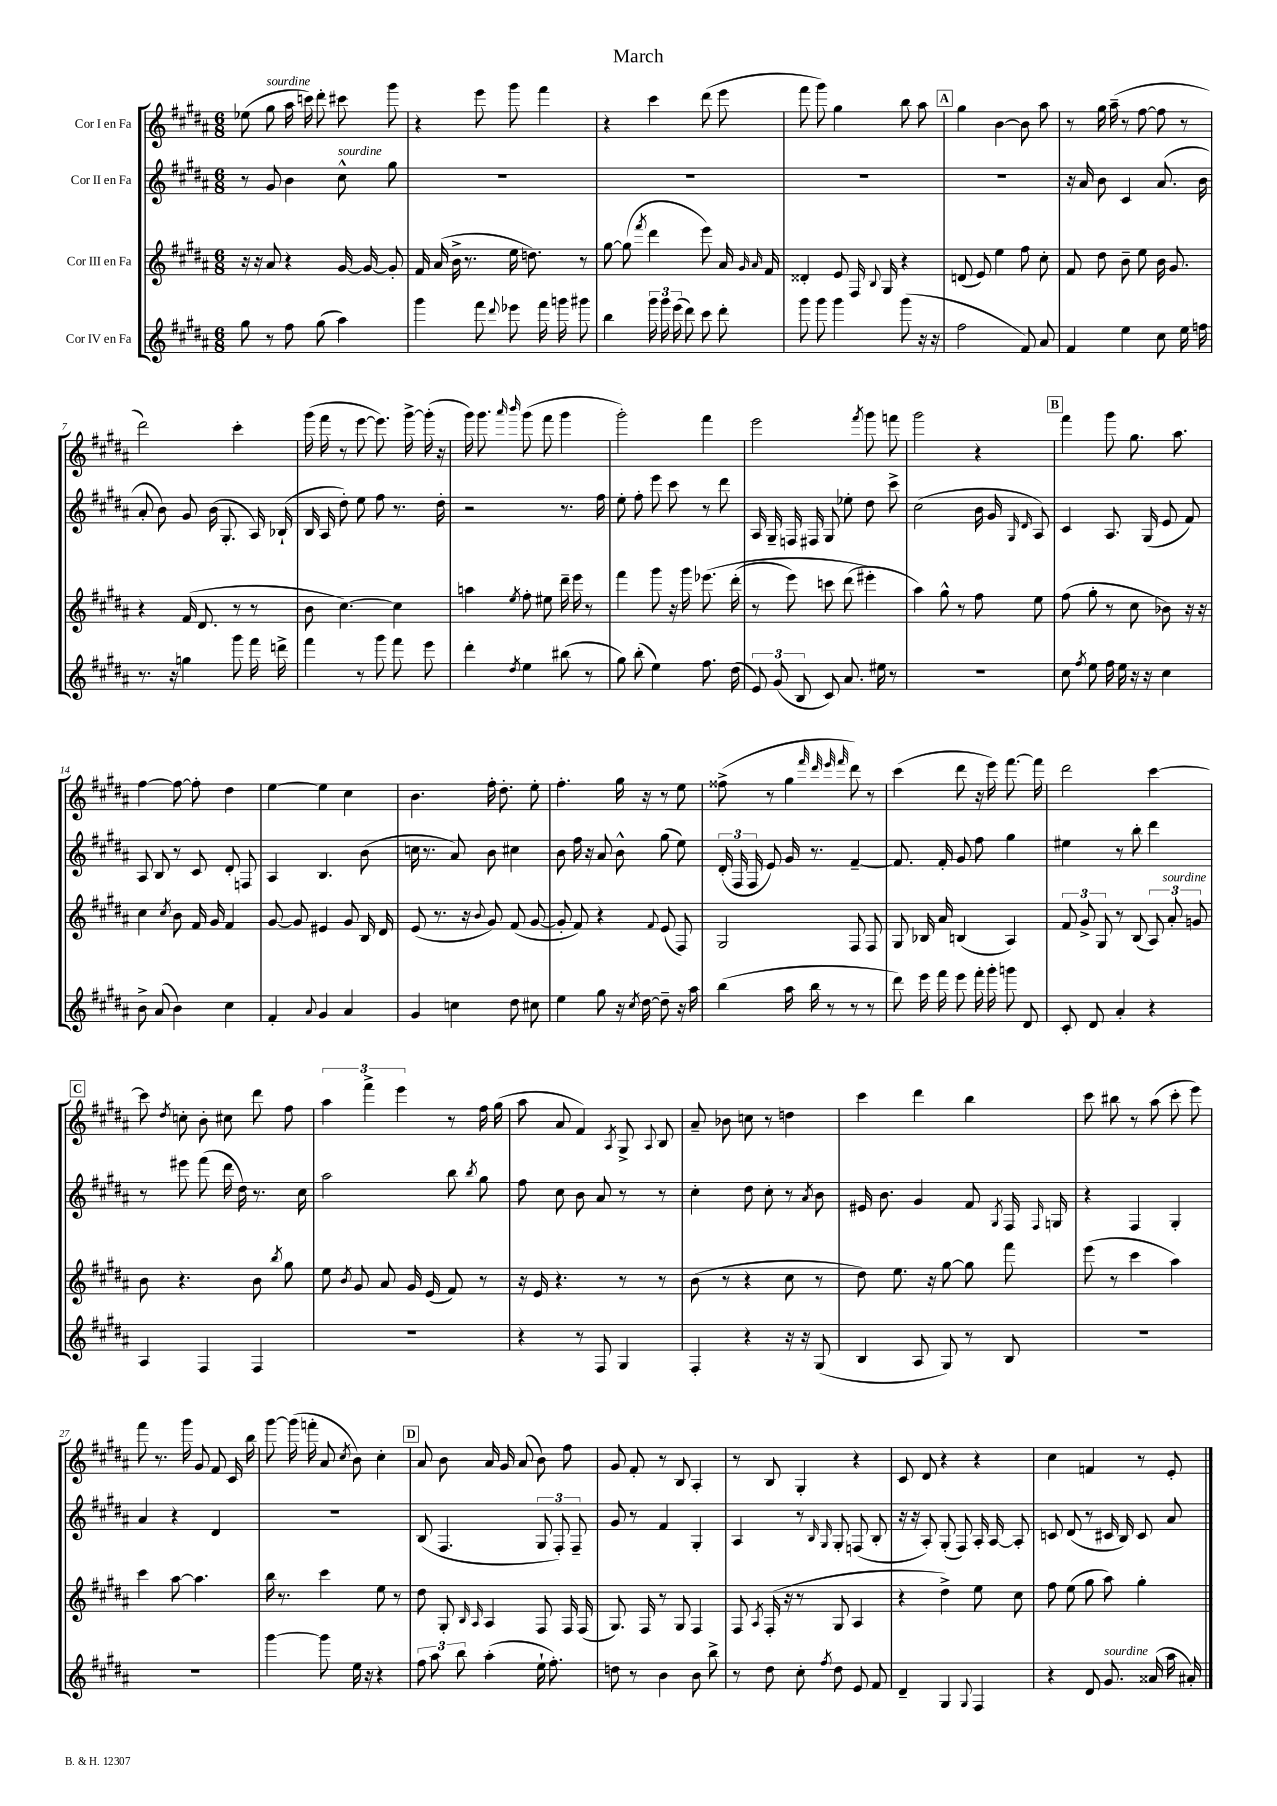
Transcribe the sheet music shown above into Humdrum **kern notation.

**kern	**kern	**kern	**kern
*part4	*part3	*part2	*part1
*staff4	*staff3	*staff2	*staff1
*I"Cor IV en Fa	*I"Cor III en Fa	*I"Cor II en Fa	*I"Cor I en Fa
*clefG2	*clefG2	*clefG2	*clefG2
*k[f#c#g#d#a#]	*k[f#c#g#d#a#]	*k[f#c#g#d#a#]	*k[f#c#g#d#a#]
*M6/8	*M6/8	*M6/8	*M6/8
=1	=1	=1	=1
8gg#\	16r	8r	(8ee-X\
.	16r	.	.
!	!	!	!LO:TX:a:i:t=sourdine
8r	8a#/	8g#/	8gg#\
8ff#\	4r	4b\	16aa#\
.	.	.	16cccn\)
(8gg#\	.	.	8ddd#'\
!	!	!LO:TX:a:i:t=sourdine	!
4aa#\)	[16g#/	8cc#^^\	8ccc#X\
.	16g#/_	.	.
.	8g#'/]	8gg#\	8ggg#\
=2	=2	=2	=2
4ggg#\	16f#/	2.r	4r
.	(16a#/	.	.
.	16b^\	.	.
.	8.r	.	.
8fff#\	.	.	8eee\
8qqddd#/	.	.	.
8eee-X\	16ee\	.	8ggg#\
.	8.ddn\)	.	.
16fff#\	.	.	4fff#\
16gggn\	.	.	.
8ggg#X\	8r	.	.
=3	=3	=3	=3
4bb\	[8gg#\	2.r	4r
.	(8gg#\]	.	.
.	8qfff#/	.	.
24ggg#\	4ddd#\	.	4ccc#\
24ggg#\	.	.	.
(24eee\	.	.	.
8ddd#\)	.	.	.
8ccc#\	8eee\)	.	(8ddd#\
8ddd#'\	16a#/	.	8eee\
.	16qqg#/	.	.
.	16qqa#/	.	.
.	16f#/	.	.
=4	=4	=4	=4
8ggg#\	4d##X'/	2.r	8fff#\
8ggg#\	.	.	8ggg#\)
4ggg#\	8e/	.	4gg#\
.	16F#/	.	.
.	8qqB/	.	.
.	16G#/	.	.
(8ggg#\	4r	.	8bb\
16r	.	.	8aa#\
16r	.	.	.
!!LO:REH:place=s1:t=A
=5	=5	=5	=5
2ff#\	(8dn/	2.r	4gg#\
.	8e/)	.	.
.	4ee\	.	[4b\
8f#/)	8ff#\	.	8b\]
8a#/	8cc#'\	.	8aa#\
=6	=6	=6	=6
4f#/	8f#/	16r	8r
.	.	16a#/	.
.	8dd#\	8b\	16gg#\
.	.	.	(16aa#~\
4ee\	8b~\	4c#/	8r
.	8ee\	.	[8ff#\
8cc#\	16b\	(8.a#/	8ff#\]
.	8.g#/	.	.
16ee\	.	.	8r
16ffn\	.	16b\	.
!!LO:LB:g=z
=7	=7	=7	=7
8.r	4r	8a#'/	2ddd#\)
.	.	8b\)	.
16r	.	.	.
4ggn\	(16f#/	8g#/	.
.	8.d#/	.	.
.	.	(16b\	.
.	.	8.G#'/	.
8ggg#\	8r	.	4ccc#'\
16fff#\	8r	16A#/)	.
16dddn^\	.	(16B-X`/	.
=8	=8	=8	=8
4fff#\	8b\	16B/	(16ggg#\
.	.	16A#/	16fff#\
.	[4.cc#\)	8dd#'\)	8r
8r	.	8ee\	[8eee\
8ggg#\	.	8ff#\	8.eee\])
8fff#\	4cc#\]	8.r	.
.	.	.	[16ggg#^\
8eee\	.	.	(16ggg#'\]
.	.	16dd#'\	16r
=9	=9	=9	=9
4ddd#'\	4aan\	2r	16ggg#\)
.	.	.	8.ggg#\
.	.	.	16qqaaa#/
8qdd#/	8qee/	.	16qqbbb/
4ee\	8ff#'\	.	(8ggg#\
.	8ee#X\	.	8fff#\
(8bb#X\	16ddd#~\	8.r	4ggg#\
.	16eee\	.	.
8r	8r	.	.
.	.	16ff#\	.
=10	=10	=10	=10
8gg#\)	4fff#\	8ee'\	2ggg#'\)
(8bb'\	.	8ff#'\	.
4ee\)	8ggg#\	8eee\	.
.	16r	8ccc#\	.
.	16ggg#\	.	.
8.ff#\	(8.eee-X\	8r	4fff#\
.	.	8ddd#\	.
(16dd#\	(16ddd#'\	.	.
=11	=11	=11	=11
12e/)	8r	16A#/	2eee\
.	.	16G#~/	.
(12g#/	.	.	.
.	8eee\)	16Fn/	.
12B/	.	.	.
.	.	16F#X/	.
8c#/)	8cccn\	8G#/	.
8.a#/	(8ddd#\	8ee-X'\	.
.	.	.	8qfff#/
.	4eee#X'\)	8dd#\	8ggg#\
16ee#X\	.	.	.
8r	.	8ccc#^\	8fffn\
=12	=12	=12	=12
2.r	4aa#\)	(2cc#\	2ggg#\
.	8gg#^^\	.	.
.	8r	.	.
.	8ff#\	16b\	4r
.	.	16g#/	.
.	.	16qqG#/	.
.	.	16qqd#/	.
.	8ee\	8A#/)	.
!!LO:REH:place=s1:t=B
=13	=13	=13	=13
8cc#\	(8ff#\	4c#/	4fff#\
8qff#/	.	.	.
8ee\	8gg#'\	.	.
16ff#\	8r	8.A#/	8ggg#\
16ee\	.	.	.
16r	8cc#\	.	8.gg#\
16r	.	(16G#/	.
4cc#\	8b-X\)	8e/	.
.	.	.	8.aa#\
.	16r	8f#/)	.
.	16r	.	.
!!LO:LB:g=z
=14	=14	=14	=14
8b^\	4cc#\	8A#/	[4ff#\
(8a#/	.	8B/	.
.	8qcc#/	.	.
4b\)	8b\	8r	8ff#\_
.	16f#/	8c#/	8ff#'\]
.	16g#/	.	.
4cc#\	4f#/	8d#'/	4dd#\
.	.	8Fn/	.
=15	=15	=15	=15
4f#'/	[8g#/	4A#/	[4ee\
.	8g#/]	.	.
8qqa#/	.	.	.
4g#/	4e#X/	4.B/	4ee\]
4a#/	8g#/	.	4cc#\
.	16B/	(8b\	.
.	16d#/	.	.
=16	=16	=16	=16
4g#/	(8e/	16ccn\	4.b\
.	.	8.r	.
.	8.r	.	.
4ccn\	.	8a#/)	.
.	16r	.	.
.	8qqb/	.	.
.	8g#/)	8b\	16ff#'\
.	.	.	8.dd#'\
8dd#\	(8f#/	4cc#X\	.
8cc#X\	[8g#/	.	8ee'\
=17	=17	=17	=17
4ee\	8g#'/]	8b\	4.ff#'\
.	8f#/)	16ff#\	.
.	.	16r	.
8gg#\	4r	8a#/	.
16r	.	8b^^\	16gg#\
8qcc#/	.	.	.
[16dd#\	.	.	16r
.	8qqf#/	.	.
8dd#~\]	(8e/	(8gg#\	8r
16r	8F#/)	8ee\)	8ee\
16aa#\	.	.	.
=18	=18	=18	=18
(4bb\	2G#/	(24d#'/	(8ff##X^\
.	.	24F#/	.
.	.	24F#/	.
.	.	8e/)	8r
16aa#\	.	16g#/	4gg#\
16bb\	.	8.r	.
8r	.	.	.
.	.	.	32qqfff#/
.	.	.	32qqddd#/
.	.	.	32qqeee/
.	.	.	32qqfff#/
8r	8F#/	[4f#~/	8ddd#\)
8r	8F#/	.	8r
=19	=19	=19	=19
8ddd#\)	8G#/	8.f#/]	(4ccc#\
16eee\	16B-X/	.	.
16fff#\	16a#/	16f#'/	.
8eee\	(4Bn/	8g#/	8ddd#\
16fff#'\	.	8ff#\	16r
16ggg#'\	.	.	16eee\)
8gggn\	4A#/)	4gg#\	[8.fff#\
8d#/	.	.	.
.	.	.	16fff#\]
=20	=20	=20	=20
8c#'/	12f#/	4ee#X\	2ddd#\
.	12g#^/	.	.
8d#/	.	.	.
.	12G#/	.	.
4a#'/	8r	8r	.
.	(8B/	8bb'\	.
4r	12A#/)	4ddd#\	[4ccc#\
!	!LO:TX:a:i:t=sourdine	!	!
.	12a#'/	.	.
.	12gn/	.	.
!!LO:LB:g=z
!!LO:REH:place=s1:t=C
=21	=21	=21	=21
4A#/	8b\	8r	8ccc#\]
.	.	.	8qdd#/
.	4.r	8eee#X\	8ccn'\
4F#/	.	(8fff#\	8b'\
.	.	16ddd#\	8cc#X\
.	.	16dd#\)	.
4F#/	8b\	8.r	8ddd#\
.	8qbb/	.	.
.	8gg#\	.	8ff#\
.	.	16cc#\	.
=22	=22	=22	=22
2.r	8ee\	2aa#\	6aa#\
.	8qb/	.	.
.	8g#/	.	.
.	.	.	6fff#^\
.	8a#/	.	.
.	.	.	6eee\
.	16g#/	.	.
.	(16e/	.	.
.	8f#/)	8bb\	8r
.	.	8qbb/	.
.	8r	8gg#\	16ff#\
.	.	.	(16gg#\
=23	=23	=23	=23
4r	16r	8ff#\	8aa#\
.	16e/	.	.
.	4.r	8cc#\	8a#/
8r	.	8b\	4f#/)
8F#/	.	8a#/	.
.	.	.	8qA#/
4G#/	8r	8r	8G#^/
.	.	.	8qqA#/
.	8r	8r	8B/
=24	=24	=24	=24
4F#'/	(8b\	4cc#'\	8a#~/
.	8r	.	8b-X\
4r	4r	8dd#\	8ccn\
.	.	8cc#'\	8r
16r	8cc#\	8r	4ddn\
16r	.	.	.
.	.	8qa#/	.
(8G#/	8r	8b\	.
=25	=25	=25	=25
4B/	8dd#\)	16e#X/	4ccc#\
.	.	8.b\	.
.	8.ee\	.	.
8A#/	.	4g#/	4ddd#\
.	16r	.	.
8G#/)	[8gg#\	.	.
8r	8gg#\]	8f#/	4bb\
.	.	8qG#/	.
8B/	8fff#\	16F#/	.
.	.	16qqF#/	.
.	.	16Gn/	.
=26	=26	=26	=26
2.r	(8eee\	4r	8ccc#\
.	8r	.	8bb#X\
.	4ccc#\	4F#/	8r
.	.	.	(8aa#\
.	4aa#\)	4G#'/	8ccc#'\
.	.	.	8eee\)
!!LO:LB:g=z
=27	=27	=27	=27
2.r	4ccc#\	4a#/	8fff#\
.	.	.	8.r
.	[8aa#\	4r	.
.	.	.	16ggg#\
.	4.aa#\]	.	8g#/
.	.	4d#/	8f#/
.	.	.	16c#/
.	.	.	16bb\
=28	=28	=28	=28
[4ggg#\	16bb\	2.r	[8ggg#\
.	8.r	.	.
.	.	.	(16ggg#\]
.	.	.	16fffn'\
8ggg#\]	4ccc#\	.	8a#/
.	.	.	8qcc#/
16ee\	.	.	8b\)
16r	.	.	.
4r	8ee\	.	4cc#'\
.	8r	.	.
!!LO:REH:place=s1:t=D
=29	=29	=29	=29
12ff#\	8dd#\	(8B/	8a#/
12aa#\	.	.	.
.	8G#'/	4.F#/	8b\
12bb\	.	.	.
.	16qqB/	.	.
.	16qqA#/	.	.
(4aa#'\	4A#/	.	16a#/
.	.	.	16g#/
.	.	.	(8a#/
16ee`\	8F#/	12G#/	8b\)
8.ff#'\)	.	.	.
.	.	12F#'/)	.
.	16F#/	.	8ff#\
.	.	12F#~/	.
.	(16F#/	.	.
=30	=30	=30	=30
8ddn\	8.G#/)	8g#/	8g#/
8r	.	8r	8f#'/
.	16F#/	.	.
4b\	8r	4f#/	8r
.	8G#/	.	8B/
8b\	4F#/	4G#'/	4A#'/
8bb^\	.	.	.
=31	=31	=31	=31
8r	8F#/	4A#/	8r
.	8qA#/	.	.
8dd#\	(16F#'/	.	8B/
.	16r	.	.
8cc#'\	8r	8r	4G#'/
.	.	16qqB/	.
8qff#/	.	16qqG#/	.
8dd#\	8G#/	8G#'/	.
8e/	4A#/	(8Fn/	4r
8f#/	.	8B'/	.
=32	=32	=32	=32
4d#~/	4r	16r	8c#/
.	.	16r	.
.	.	8A#'/)	8d#/
4G#/	4dd#^\)	(8G#'/	4r
.	.	8F#/)	.
8qqG#/	.	.	.
4F#/	8ee\	16A#'/	4r
.	.	[16A#/	.
.	8cc#\	8A#'/]	.
=33	=33	=33	=33
4r	8ff#\	8cn/	4cc#\
.	(8ee\	(8d#/	.
8d#/	8gg#\	8r	4fn/
!LO:TX:a:i:t=sourdine	!	!	!
8.g#/	8aa#\)	16c#X/	.
.	.	16B/)	.
.	4gg#'\	8c#/	8r
(16a##X/	.	.	.
16aa#\	.	8a#/	8e'/
16a#X'/)	.	.	.
==	==	==	==
*-	*-	*-	*-
